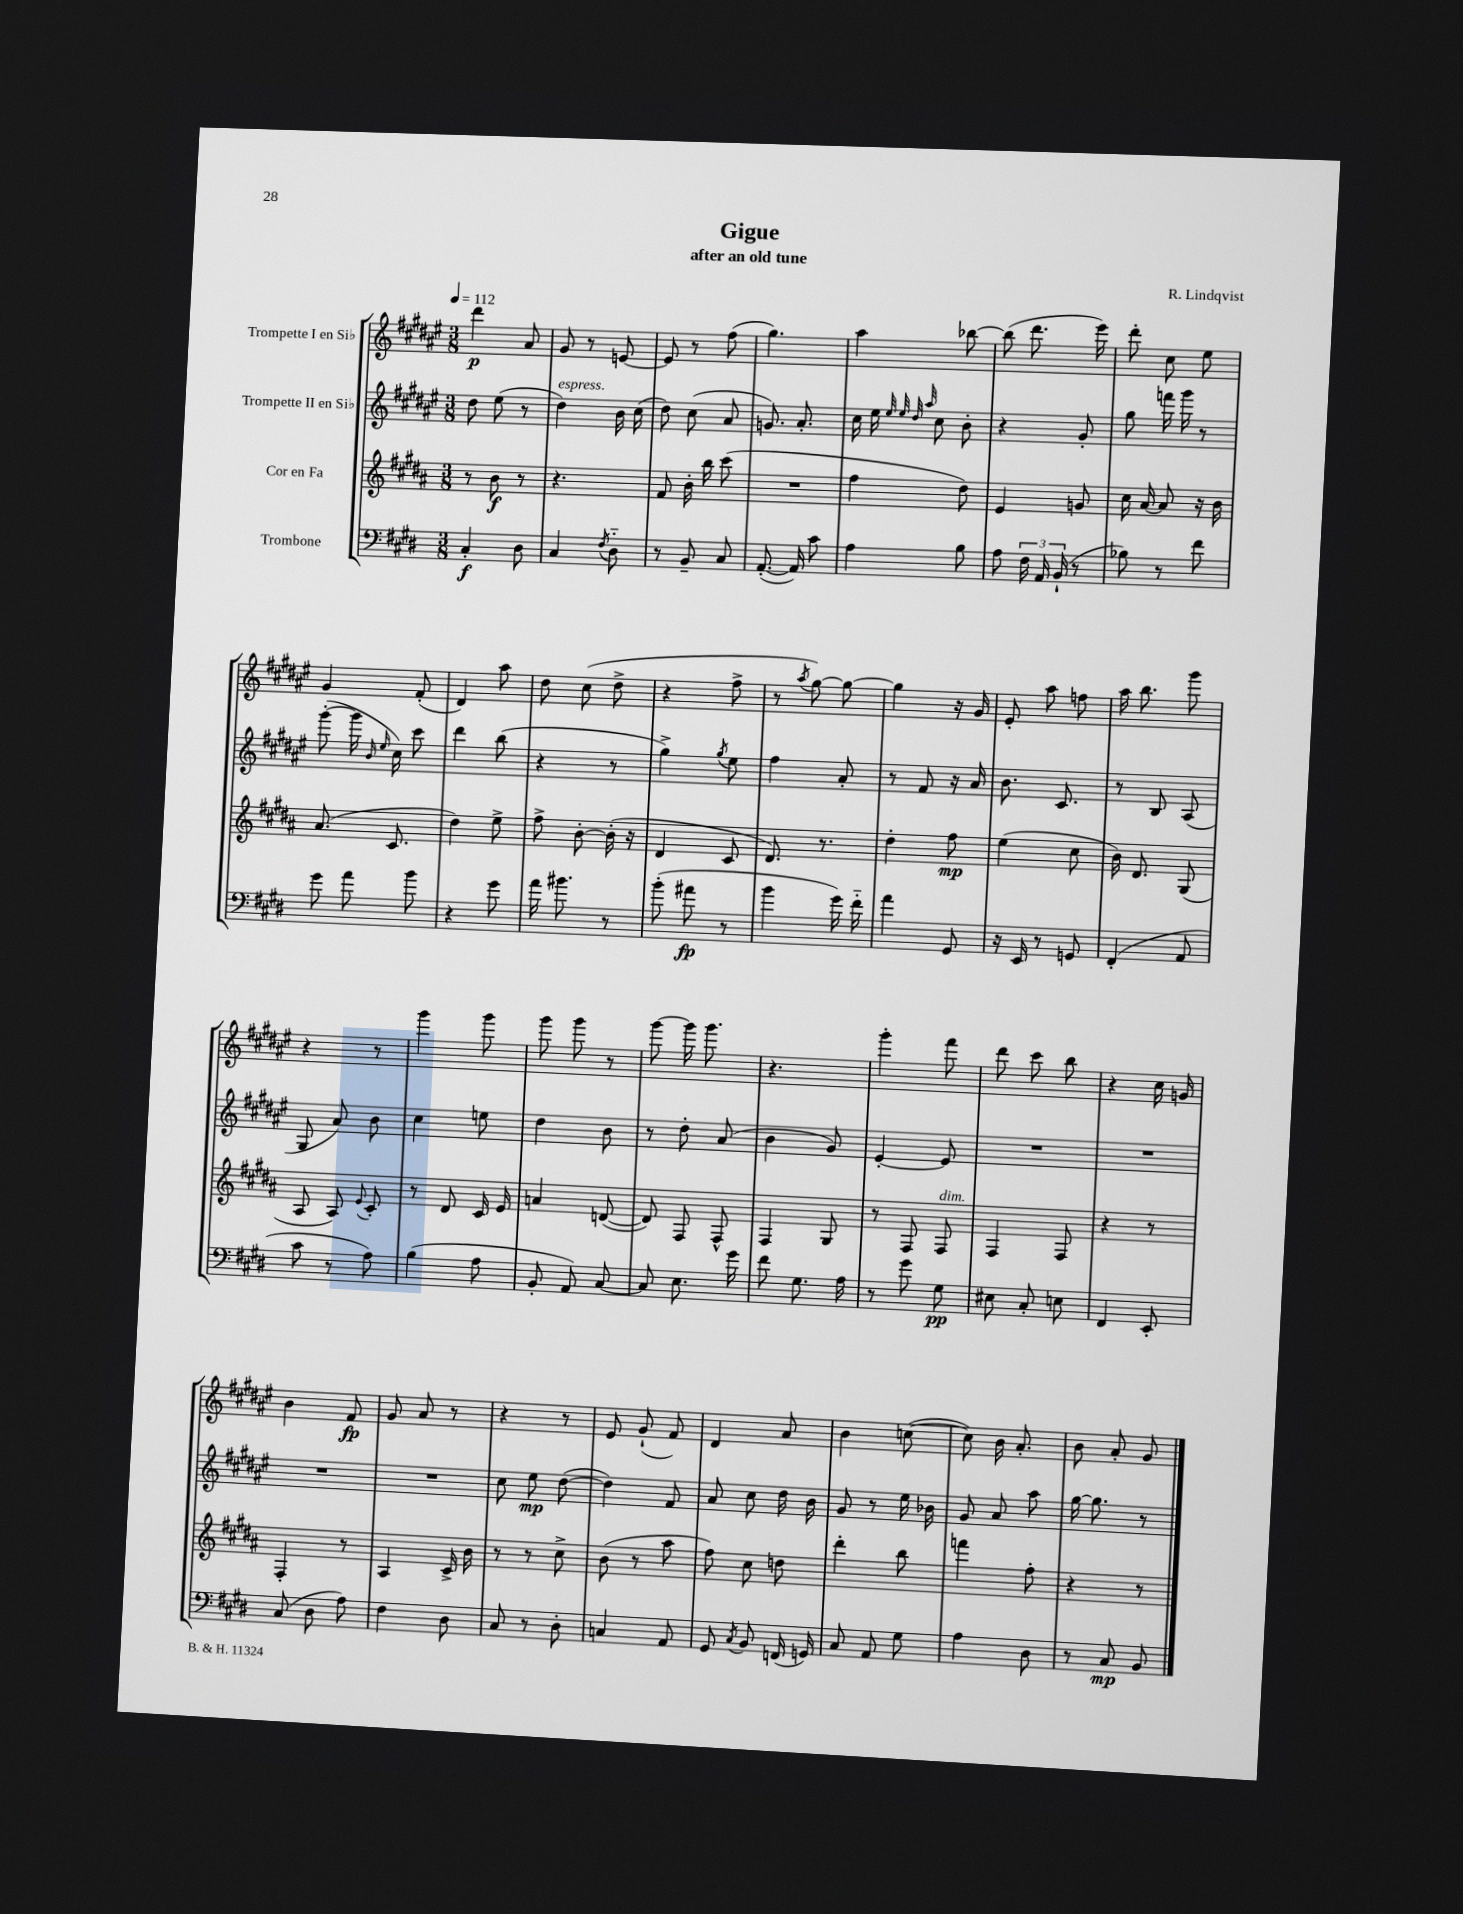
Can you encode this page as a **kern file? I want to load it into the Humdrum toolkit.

**kern	**kern	**kern	**kern
*staff4	*staff3	*staff2	*staff1
*clefF4	*clefG2	*clefG2	*clefG2
*k[f#c#g#d#]	*k[f#c#g#d#a#]	*k[f#c#g#d#a#e#]	*k[f#c#g#d#a#e#]
*M3/8	*M3/8	*M3/8	*M3/8
*MM112	*MM112	*MM112	*MM112
4C#'/	8r	8dd#\	4ddd#\
.	8b\	(8ee#\	.
8D#\	8r	8r	8a#/
=	=	=	=
4C#/	4.r	4dd#\)	8g#/
.	.	.	8r
8qF#/	.	.	.
8D#'~\	.	16b\	[8e/
.	.	(16cc#\	.
=	=	=	=
8r	8f#/	8dd#\)	8e/]
8BB~/	16b'\	(8cc#\	8r
.	16bb\	.	.
8C#/	(8ccc#\	8a#/	(8ff#\
=	=	=	=
([8.AA'/	4.r	8.g/)	4.gg#\)
16AA/])	.	8.a#'/	.
8c#\	.	.	.
=	=	=	=
4A\	4ff#\	16cc#\	4aa#\
.	.	16ee#\	.
.	.	32qqee#/	.
.	.	32qqee#/	.
.	.	32qqdd#/	.
.	.	32qqaa#/	.
.	.	8cc#\	.
8B\	8dd#\)	8b'\	[8bb-\
=	=	=	=
8A\	4e/	4r	(8bb-\]
24F#\	.	.	8.ddd#\
24AA/	.	.	.
(24BB`/	.	.	.
8r	8g/	8g#'/	.
.	.	.	16eee#\)
=	=	=	=
8B-\)	16cc#\	8gg#\	8ddd#'\
.	[16a#/	.	.
8r	8a#/]	16fff\	8cc#\
.	.	16ggg#\	.
8f#\	16r	8r	8ee#\
.	16b\	.	.
=	=	=	=
8g#\	(8.a#/	([8ggg#'\	4g#/
8a\	.	16ggg#\]	.
.	.	16qqb/	.
.	.	16qqee#/	.
.	8.c#/	16cc#\)	.
8b\	.	8ccc#\	(8f#'/
=	=	=	=
4r	4dd#\)	4ddd#\	4d#/)
8g#\	8ee^\	(8bb\	8aa#\
=	=	=	=
16a\	8ff#^\	4r	8dd#\
8.b#\	.	.	.
.	[8b'\	.	(8cc#\
8r	(16b'\]	8r	8dd#^\
.	16r	.	.
=	=	=	=
(8b'\	4d#/	4gg#^\)	4r
8a#\	.	.	.
.	.	8qgg#/	.
8r	8c#/	8ee#\	8ff#^\
=	=	=	=
4b\	8.d#/)	4ff#\	8r
.	.	.	8qaa#/
.	.	.	[8gg#\)
.	8.r	.	.
16g#\)	.	8a#'/	8gg#\_
16f#'~\	.	.	.
=	=	=	=
4a\	4dd#'\	8r	4gg#\]
.	.	8f#/	.
8GG#/	8ff#\	16r	16r
.	.	16a#/	16g#/
=	=	=	=
16r	(4ee\	8.b\	8e#'/
16EE/	.	.	.
8r	.	.	8aa#\
.	.	8.c#/	.
8GG/	8cc#\	.	8ff\
=	=	=	=
(4FF#'/	16b\)	8r	16aa#\
.	8.d#/	.	8.bb\
.	.	8B/	.
8AA/	(8G#/	(8A#/	8ggg#\
=	=	=	=
8c#\	8A#/	8G#/	4r
8r	8A#/)	8a#/)	.
.	8qqe/	.	.
8A\)	8c#'/	8b\	8r
=	=	=	=
(4B\	8r	4cc#\	4ggg#\
.	8d#/	.	.
8A\	16c#/	8ee\	8ggg#\
.	16e/	.	.
=	=	=	=
8BB'/	4a/	4dd#\	8ggg#\
8AA/)	.	.	8ggg#\
[8C#/	([8d/	8b\	8r
=	=	=	=
8C#/]	8d/])	8r	[8ggg#\
8.E\	8F#/	8dd#'\	16ggg#\]
.	.	.	8.ggg#\
.	8F#^^/	(8a#/	.
16g#\	.	.	.
=	=	=	=
8f#\	4F#/	4b\	4.r
8.G#\	.	.	.
.	8G#/	8g#/)	.
16A\	.	.	.
=	=	=	=
8r	8r	[4e#'/	4ggg#'\
8g#\	8F#/	.	.
8G#\	8F#/	8e#/]	8fff#\
=	=	=	=
8E#\	4F#/	4.r	8ddd#\
8C#'/	.	.	8ccc#\
8E\	8F#/	.	8bb\
=	=	=	=
4FF#/	4r	4.r	4r
8EE'/	8r	.	16cc#\
.	.	.	16g/
=	=	=	=
(8C#/	4F#'/	4.r	4b\
8D#\	.	.	.
8A\)	8r	.	8f#/
=	=	=	=
4F#\	4A#/	4.r	8g#/
.	.	.	8a#/
8D#\	16c#^/	.	8r
.	16b\	.	.
=	=	=	=
8C#/	8r	8cc#\	4r
8r	8r	8ee#\	.
8D#'\	8cc#^\	([8dd#\	8r
=	=	=	=
4C/	(8b\	4dd#\])	8e#/
.	8r	.	(8g#`/
8AA/	8aa#\	8f#/	8f#/)
=	=	=	=
8GG#/	8ff#\)	8a#/	4d#/
8qC#/	.	.	.
8BB/	8cc#\	8cc#\	.
(16FF/	8dd\	16dd#\	8a#/
16GG/)	.	16b\	.
=	=	=	=
8C#/	4ddd#'\	8g#/	4b\
8AA/	.	8r	.
8G#\	8bb\	16ee#\	([8cc\
.	.	16b-\	.
=	=	=	=
4A\	4fff\	8g#/	8cc\])
.	.	8a#/	16b\
.	.	.	8.a#'/
8D#\	8ff#'\	8aa#\	.
=	=	=	=
8r	4r	[16gg#\	8b\
.	.	8.gg#\]	.
8C#/	.	.	8a#'/
8BB/	8r	8r	8g#/
==	==	==	==
*-	*-	*-	*-
